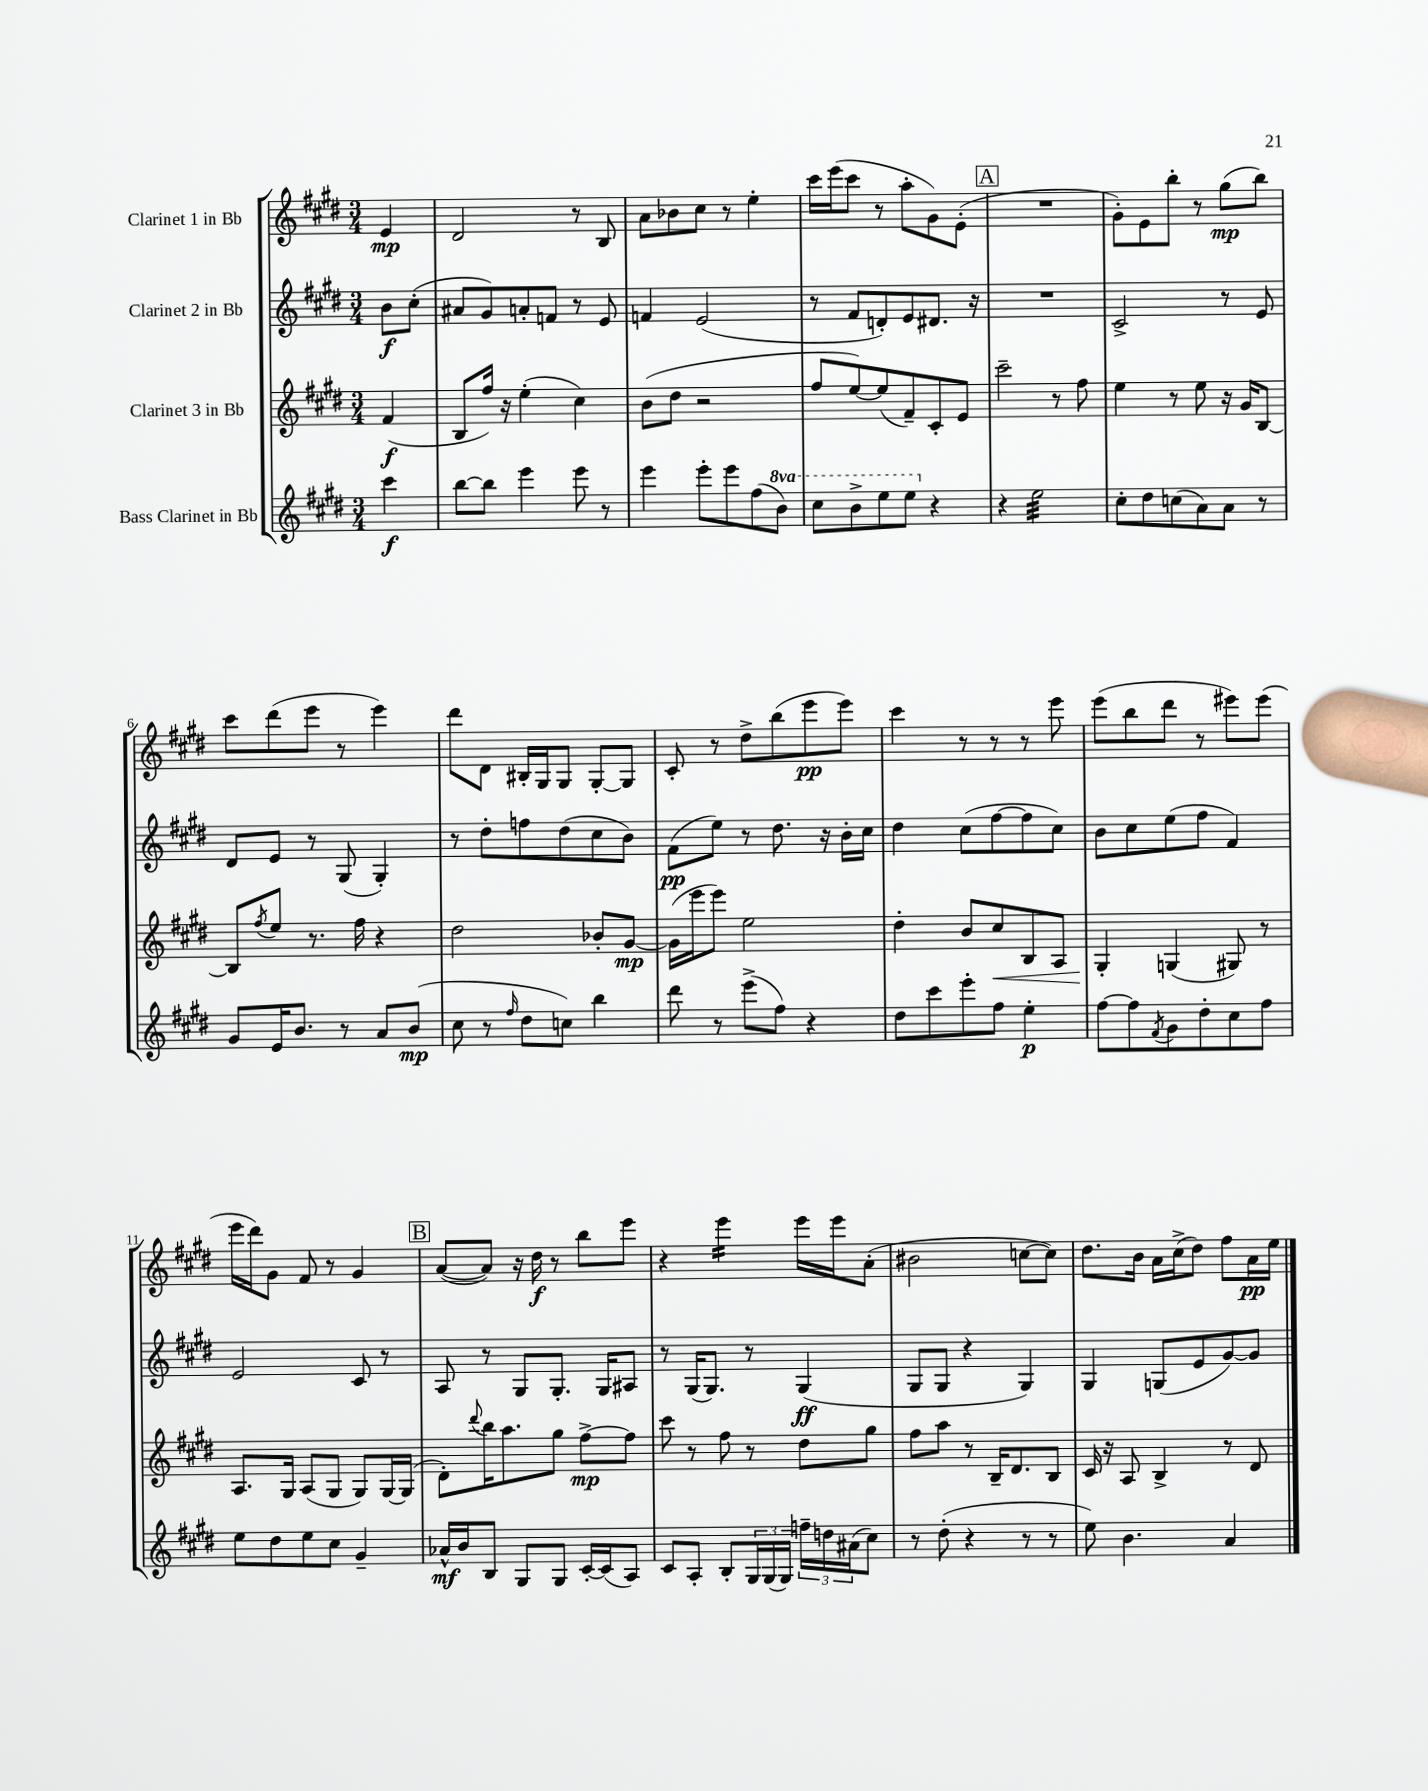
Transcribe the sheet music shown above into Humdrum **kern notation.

**kern	**dynam	**kern	**dynam	**kern	**dynam	**kern	**dynam
*part4	*part4	*part3	*part3	*part2	*part2	*part1	*part1
*staff4	*staff4	*staff3	*staff3	*staff2	*staff2	*staff1	*staff1
*I"Bass Clarinet in Bb	*	*I"Clarinet 3 in Bb	*	*I"Clarinet 2 in Bb	*	*I"Clarinet 1 in Bb	*
*clefG2	*	*clefG2	*	*clefG2	*	*clefG2	*
*k[f#c#g#d#]	*	*k[f#c#g#d#]	*	*k[f#c#g#d#]	*	*k[f#c#g#d#]	*
*M3/4	*	*M3/4	*	*M3/4	*	*M3/4	*
=	=	=	=	=	=	=	=
4ccc#\	f	(4f#/	f	8b\L	f	4e/	mp
.	.	.	.	(8cc#'\J	.	.	.
=1	=1	=1	=1	=1	=1	=1	=1
[8bb\L	.	8B/L	.	8a#X/L	.	2d#/	.
8bb\J]	.	16ff#/Jk)	.	8g#/)	.	.	.
.	.	16r	.	.	.	.	.
4eee\	.	(4ee'\	.	8an'/	.	.	.
.	.	.	.	8fn/J	.	.	.
8eee\	.	4cc#\)	.	8r	.	8r	.
8r	.	.	.	8e/	.	8B/	.
=2	=2	=2	=2	=2	=2	=2	=2
4eee\	.	(8b\L	.	4fn/	.	8a\L	.
.	.	8dd#\J	.	.	.	8b-X\	.
8eee'\L	.	2r	.	(2e/	.	8cc#\J	.
8eee\	.	.	.	.	.	8r	.
(8ff#\	.	.	.	.	.	4ee'\	.
*8va	*	*	*	*	*	*	*
8bb\J)	.	.	.	.	.	.	.
=3	=3	=3	=3	=3	=3	=3	=3
8ccc#\L	.	8ff#/L	.	8r	.	16ccc#\LL	.
.	.	.	.	.	.	(16eee\J	.
8bb^\	.	[8ee/)	.	8f#/L	.	8ccc#\J	.
8eee\	.	(8ee/]	.	8dn'/)	.	8r	.
8eee\J	.	8f#~/)	.	8e/	.	8aa'\L	.
*X8va	*	*	*	*	*	*	*
4r	.	8c#'/	.	8.d#X/J	.	8g#\)	.
.	.	8e/J	.	.	.	(8e'\J	.
.	.	.	.	16r	.	.	.
!!LO:REH:place=s1:t=A
=4	=4	=4	=4	=4	=4	=4	=4
4r	.	2ccc#~\	.	2.r	.	2.r	.
*tremolo	*	*	*	*	*	*	*
32ee\LLL	.	.	.	.	.	.	.
32ee\	.	.	.	.	.	.	.
32ee\	.	.	.	.	.	.	.
32ee\	.	.	.	.	.	.	.
32ee\	.	.	.	.	.	.	.
32ee\	.	.	.	.	.	.	.
32ee\	.	.	.	.	.	.	.
32ee\	.	.	.	.	.	.	.
32ee\	.	8r	.	.	.	.	.
32ee\	.	.	.	.	.	.	.
32ee\	.	.	.	.	.	.	.
32ee\	.	.	.	.	.	.	.
32ee\	.	8ff#\	.	.	.	.	.
32ee\	.	.	.	.	.	.	.
32ee\	.	.	.	.	.	.	.
32ee\JJJ	.	.	.	.	.	.	.
*Xtremolo	*	*	*	*	*	*	*
=5	=5	=5	=5	=5	=5	=5	=5
8cc#'\L	.	4ee\	.	2c#^/	.	8g#'\L)	.
8dd#\	.	.	.	.	.	8e\	.
(8ccn\	.	8r	.	.	.	8bb'\J	.
8a\)	.	8ee\	.	.	.	8r	.
8a\J	.	16r	.	8r	.	(8gg#\L	mp
.	.	16g#/KL	.	.	.	.	.
8r	.	[8B/J	.	8e/	.	8bb\J)	.
!!LO:LB:g=z
=6	=6	=6	=6	=6	=6	=6	=6
8g#/L	.	8B/L]	.	8d#/L	.	8ccc#\L	.
.	.	8qff#/	.	.	.	.	.
16e/K	.	8ee/J	.	8e/J	.	(8ddd#\	.
8.b/J	.	.	.	.	.	.	.
.	.	8.r	.	8r	.	8eee\J	.
8r	.	.	.	(8G#/	.	8r	.
.	.	16ff#\	.	.	.	.	.
8a/L	.	4r	.	4G#'/)	.	4eee\)	.
(8b/J	mp	.	.	.	.	.	.
=7	=7	=7	=7	=7	=7	=7	=7
8cc#\	.	2dd#\	.	8r	.	8ddd#\L	.
8r	.	.	.	8dd#'\L	.	8d#\J	.
16qqff#/	.	.	.	.	.	.	.
8dd#\L	.	.	.	8ffn\	.	16B#X'/LL	.
.	.	.	.	.	.	16G#/J	.
8ccn\J)	.	.	.	(8dd#\	.	8G#/J	.
4bb\	.	8b-X'/L	.	8cc#\	.	[8G#'/L	.
.	.	[8g#/J	mp	8b\J)	.	8G#/J]	.
=8	=8	=8	=8	=8	=8	=8	=8
8ddd#\	.	(16g#\LL]	.	(8f#\L	pp	8c#'/	.
.	.	16eee\J	.	.	.	.	.
8r	.	8eee\J)	.	8ee\J)	.	8r	.
(8eee^\L	.	2ee\	.	8r	.	8dd#^\L	.
8ff#\J)	.	.	.	8.dd#\	.	(8bb\	.
4r	.	.	.	.	.	8eee\	pp
.	.	.	.	16r	.	.	.
.	.	.	.	16b'\LL	.	8eee\J)	.
.	.	.	.	16cc#\JJ	.	.	.
=9	=9	=9	=9	=9	=9	=9	=9
8dd#\L	.	4dd#'\	.	4dd#\	.	4ccc#\	.
8ccc#\	.	.	.	.	.	.	.
8eee'\	.	8b/L	.	(8cc#\L	.	8r	.
!	!	!	!LO:HP:b	!	!	!	!
8ff#\J	.	8cc#/	<	[8ff#\	.	8r	.
4ee'\	p	8B/	.	8ff#\]	.	8r	.
.	.	8A/J	.	8cc#\J)	.	8eee\	.
=10	=10	=10	=10	=10	=10	=10	=10
[8ff#\L	.	4G#'/	.	8b\L	.	(8eee\L	.
8ff#\]	.	.	.	8cc#\	.	8bb\	.
8qf#/	.	.	.	.	.	.	.
8g#\	.	(4Gn/	[	(8ee\	.	8ddd#\J	.
8dd#'\	.	.	.	8ff#\J	.	8r	.
8cc#\	.	8G#X/)	.	4f#/)	.	8eee#X\L)	.
8ff#\J	.	8r	.	.	.	(8eee#\J	.
!!LO:LB:g=z
=11	=11	=11	=11	=11	=11	=11	=11
8ee\L	.	8.A/L	.	2e/	.	16eee\LL	.
.	.	.	.	.	.	16ddd#\J)	.
8dd#\	.	.	.	.	.	8g#\J	.
.	.	16G#/Jk	.	.	.	.	.
8ee\	.	(8A/L	.	.	.	8f#/	.
8cc#\J	.	8G#/J	.	.	.	8r	.
4g#~/	.	8G#/L)	.	8c#/	.	4g#/	.
.	.	[16G#/L	.	8r	.	.	.
.	.	(16G#/JJ]	.	.	.	.	.
!!LO:REH:place=s1:t=B
=12	=12	=12	=12	=12	=12	=12	=12
16a-X^^/LL	mf	8d#'\L)	.	8A/	.	([8a/L	.
16b/J	.	.	.	.	.	.	.
.	.	8qqddd#/	.	.	.	.	.
8B/J	.	16bb\K	.	8r	.	8a/J])	.
.	.	8.aa\	.	.	.	.	.
8G#/L	.	.	.	8G#/L	.	16r	.
.	.	.	.	.	.	16dd#\	f
8G#/J	.	8gg#\J	.	8.G#'/J	.	8r	.
[16c#'/LL	.	[8ff#^\L	mp	.	.	8bb\L	.
(16c#/J]	.	.	.	16G#/KL	.	.	.
8A/J)	.	8ff#\J]	.	8A#X/J	.	8eee\J	.
=13	=13	=13	=13	=13	=13	=13	=13
8c#/L	.	8ccc#\	.	8r	.	4r	.
8A'/J	.	8r	.	(16G#/KL	.	.	.
.	.	.	.	8.G#/J)	.	.	.
*	*	*	*	*	*	*tremolo	*
8B'/L	.	8ff#\	.	.	.	16eee\LL	.
.	.	.	.	.	.	16eee\	.
24G#/L	.	8r	.	8r	.	16eee\	.
(24G#/	.	.	.	.	.	.	.
.	.	.	.	.	.	16eee\JJ	.
*	*	*	*	*	*	*Xtremolo	*
24G#/JJ)	.	.	.	.	.	.	.
24ffn~\LL	.	8dd#\L	.	(4G#/	ff	16eee\LL	.
24ddn\	.	.	.	.	.	.	.
.	.	.	.	.	.	16eee\J	.
(24a#X\J	.	.	.	.	.	.	.
8cc#\J)	.	8gg#\J	.	.	.	(8a'\J	.
=14	=14	=14	=14	=14	=14	=14	=14
8r	.	8ff#\L	.	8G#/L	.	2b#X\	.
(8dd#'\	.	8aa\J	.	8G#/J	.	.	.
4r	.	8r	.	4r	.	.	.
.	.	16B~/KL	.	.	.	.	.
.	.	8.d#/	.	.	.	.	.
8r	.	.	.	4G#/)	.	[8ccn\L	.
8r	.	8B/J	.	.	.	8cc\J])	.
=15	=15	=15	=15	=15	=15	=15	=15
8ee\)	.	16c#/	.	4G#/	.	8.dd#\L	.
.	.	16r	.	.	.	.	.
4.b\	.	8A/	.	.	.	.	.
.	.	.	.	.	.	16b\Jk	.
.	.	4B^/	.	(8Gn/L	.	16a\LL	.
.	.	.	.	.	.	(16cc#^\J	.
.	.	.	.	8e/	.	8dd#\J)	.
4a/	.	8r	.	[8g#/)	.	8ff#\L	.
.	.	8d#/	.	8g#/J]	.	16a\L	pp
.	.	.	.	.	.	16ee\JJ	.
==	==	==	==	==	==	==	==
*-	*-	*-	*-	*-	*-	*-	*-
